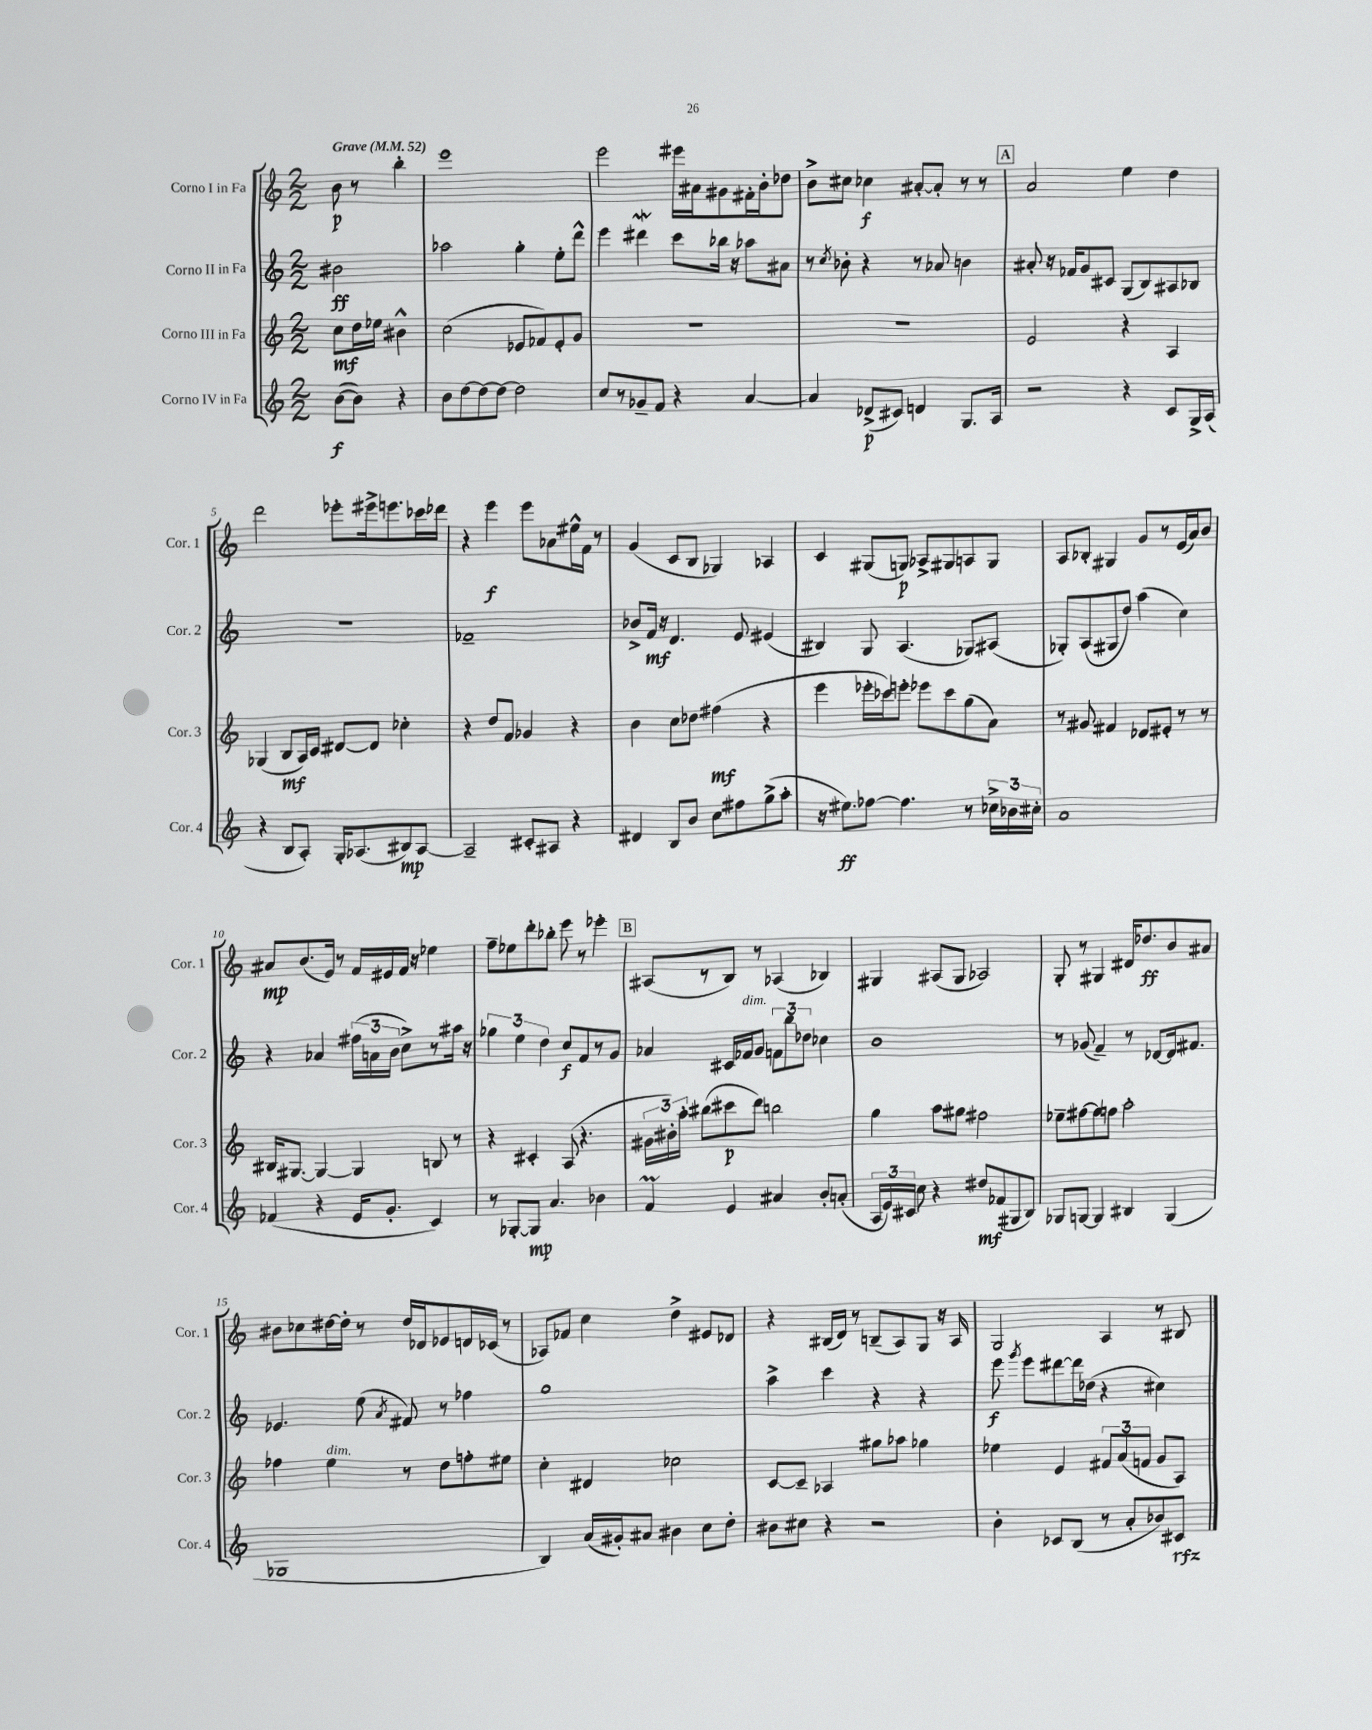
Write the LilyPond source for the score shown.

<<
\new StaffGroup <<
\new Staff = "s0" \with { instrumentName = "Corno I in Fa" shortInstrumentName = "Cor. 1" } {
    \clef treble \key c \major \numericTimeSignature \time 2/2 \partial 2 \tempo "Grave" 4 = 52
    \autoBeamOff b'8\p r8 b''4-. |
    e'''1 |
    e'''2 eis'''16[ ais'16 gis'8 fis'16-. b'16-. des''8] |
    b'8[-> cis''8] ces''4\f ais'8[~-. ais'8]-. r8 r8 |
    \mark \markup { \box "A" } a'2 e''4 d''4 |
    d'''2 ees'''8[-. eis'''16-> e'''8. ces'''16 des'''16] |
    r4 e'''4\f e'''8[ aes'8 eis''16-^ f'16] r8 |
    g'4( c'8[ b8] ges4) aes4 |
    c'4 gis8[( g8]\p) aes8[-> gis8 a8 gis8] |
    a8[ bes8]-. gis4 g'8[ r8 e'16( a'16) b'8] |
    ais'8[\mp b'8.( e'16]) r8 f'16[ eis'16 f'16] r16 ees''4 |
    f''8[-- ees''8 d'''8-. bes''8]-. e'''8 r8 ees'''4-. |
    \mark \markup { \box "B" } ais8[( r8 b8]) r8 aes4( bes4) |
    gis4 ais8[( gis8] aes2) |
    g8-. r8 gis4 dis'16[ des''8.\ff b'8 ais'8] |
    bis'8[ ces''8 dis''16~ dis''16]-. r8 dis''16[ des'16 ees'8 d'16 ces'16]( r8 |
    aes8[) fes'8] c''4 d''4-> eis'8[ des'8] |
    r4 bis16[( d'16]) r8 b8[--( a8) g8] r16 a16 |
    g2 a4 r8 bis8 \bar "|." |
}
\new Staff = "s1" \with { instrumentName = "Corno II in Fa" shortInstrumentName = "Cor. 2" } {
    \clef treble \key c \major \numericTimeSignature \time 2/2 \partial 2
    \autoBeamOff bis'2\ff |
    aes''2 g''4-. e''8[-. d'''8]-^ |
    e'''4 dis'''4\mordent c'''8[ bes''16] r16 aes''8[ ais'8] |
    r8 \acciaccatura { c''8 } bes'8-. r4 r8 aes'8 b'4 |
    \mark \markup { \box "A" } ais'8-. r16 fes'16[ g'8 cis'8] g8[( b8) ais8 bes8] |
    R1 |
    fes'1-- |
    bes'8[-> f'16]\mf r16 d'4. e'8 eis'4( |
    bis4) g8 a4.( ges8[) ais8]( |
    ges8[-.) a8( gis8 d''8]) a''4( c''4) |
    r4 aes'4 \tuplet 3/2 { fis''16[( a'16 b'16] } c''8[->) r8 ais''16] r16 |
    \tuplet 3/2 { ges''4 e''4 d''4 } c''8[\f f'8 r8 g'8] |
    \mark \markup { \box "B" } aes'4 cis'16[ fes'16^\markup { \italic "dim." } g'8] \tuplet 3/2 { f'8[ b''8 des''8] } ces''4 |
    b'1 |
    r8 ges'8( f'4--) r8 des'8[~ des'16 fis'8.] |
    ees'4. e''8( \acciaccatura { a'8 } fis'8) r8 fes''4 |
    g''1 |
    a''4-> c'''4 r4 r4 |
    e'''8\f \acciaccatura { g'''8 } e'''8[ dis'''8~ dis'''16 des''16]( r4 cis''4) \bar "|." |
}
\new Staff = "s2" \with { instrumentName = "Corno III in Fa" shortInstrumentName = "Cor. 3" } {
    \clef treble \key c \major \numericTimeSignature \time 2/2 \partial 2
    \autoBeamOff c''8[\mf d''16 ees''16] bis'4-^ |
    c''2( ees'8[ fes'8) ees'8-. g'8] |
    R1 |
    R1 |
    \mark \markup { \box "A" } e'2 r4 a4 |
    ges4( b8[\mf a16) c'16] dis'8[~ dis'8] ces''4-. |
    r4 d''8[ f'8] ges'4 r4 |
    b'4 c''8[ des''8] fis''4\mf( r4 |
    e'''4 ees'''16[-. ces'''16) e'''8]-. ees'''8[ ces'''8 g''8( a'8]) |
    r8 gis'8 fis'4 des'8[ eis'8]-. r8 r8 |
    bis16[ gis8.]~ gis4~ gis4 b8 r8 |
    r4 cis'4-. a8( r4. |
    \mark \markup { \box "B" } \tuplet 3/2 { gis'16[ bis'16-.) a''16]-. } bis''8[( cis'''8\p d'''8]) b''2 |
    g''4 a''8[ gis''8] fis''2 |
    ees''8[-- fis''8~ fis''8 f''8] a''2-. |
    fes''4 e''4^\markup { \italic "dim." } r8 d''8[ f''8-. eis''8] |
    c''4-. dis'4 ces''2 |
    c'8[~ c'8]-- aes4 gis''8[ aes''8] ges''4 |
    ees''4 e'4 \tuplet 3/2 { fis'8[ a'8( f'8] } g'8[ a8]) \bar "|." |
}
\new Staff = "s3" \with { instrumentName = "Corno IV in Fa" shortInstrumentName = "Cor. 4" } {
    \clef treble \key c \major \numericTimeSignature \time 2/2 \partial 2
    \autoBeamOff b'8[~\f( b'8]) r4 |
    b'8[ d''8~ d''8~ d''8]~ d''2 |
    c''8[ r8 ges'8-- f'8] r4 a'4~ |
    a'4 des'8[->\p( cis'8]) d'4 g8.[ a16] |
    \mark \markup { \box "A" } r2 r4 c'8[ g16-> a16]( |
    r4 b8[ a8]-.) g16[-. aes8.( bis8\mp) aes8]~ |
    aes2-- cis'8[-. ais8] r4 |
    dis'4 b8[ b'8] c''8[ fis''8 g''8->( a''8]-. |
    r16 eis''8.[\ff) fes''8]~ fes''4. r8 \tuplet 3/2 { ces''16[-> bes'16 cis''16]-. } |
    a'1 |
    fes'4( r4 e'16[ g'8.]-. c'4) |
    r8 ges8[~-. ges8]\mp a'4. bes'4 |
    \mark \markup { \box "B" } f'4\prall e'4 ais'4 b'8[-. a'8]-.( |
    \tuplet 3/2 { a16[ e'16) cis'16] } c''8 r4 dis''8[\mf fes'8( gis8 b8]) |
    ges8[ g8]~ g4 bis4 g4( |
    ges1 |
    b4) a'16[( gis'16-.) ais'8] bis'4 c''8[ d''8]-. |
    bis'8[ cis''8] r4 r2 |
    b'4-. ces'8[ b8]( r8 a'8[-. bes'8) cis'8]\rfz \bar "|." |
}
>>
>>
